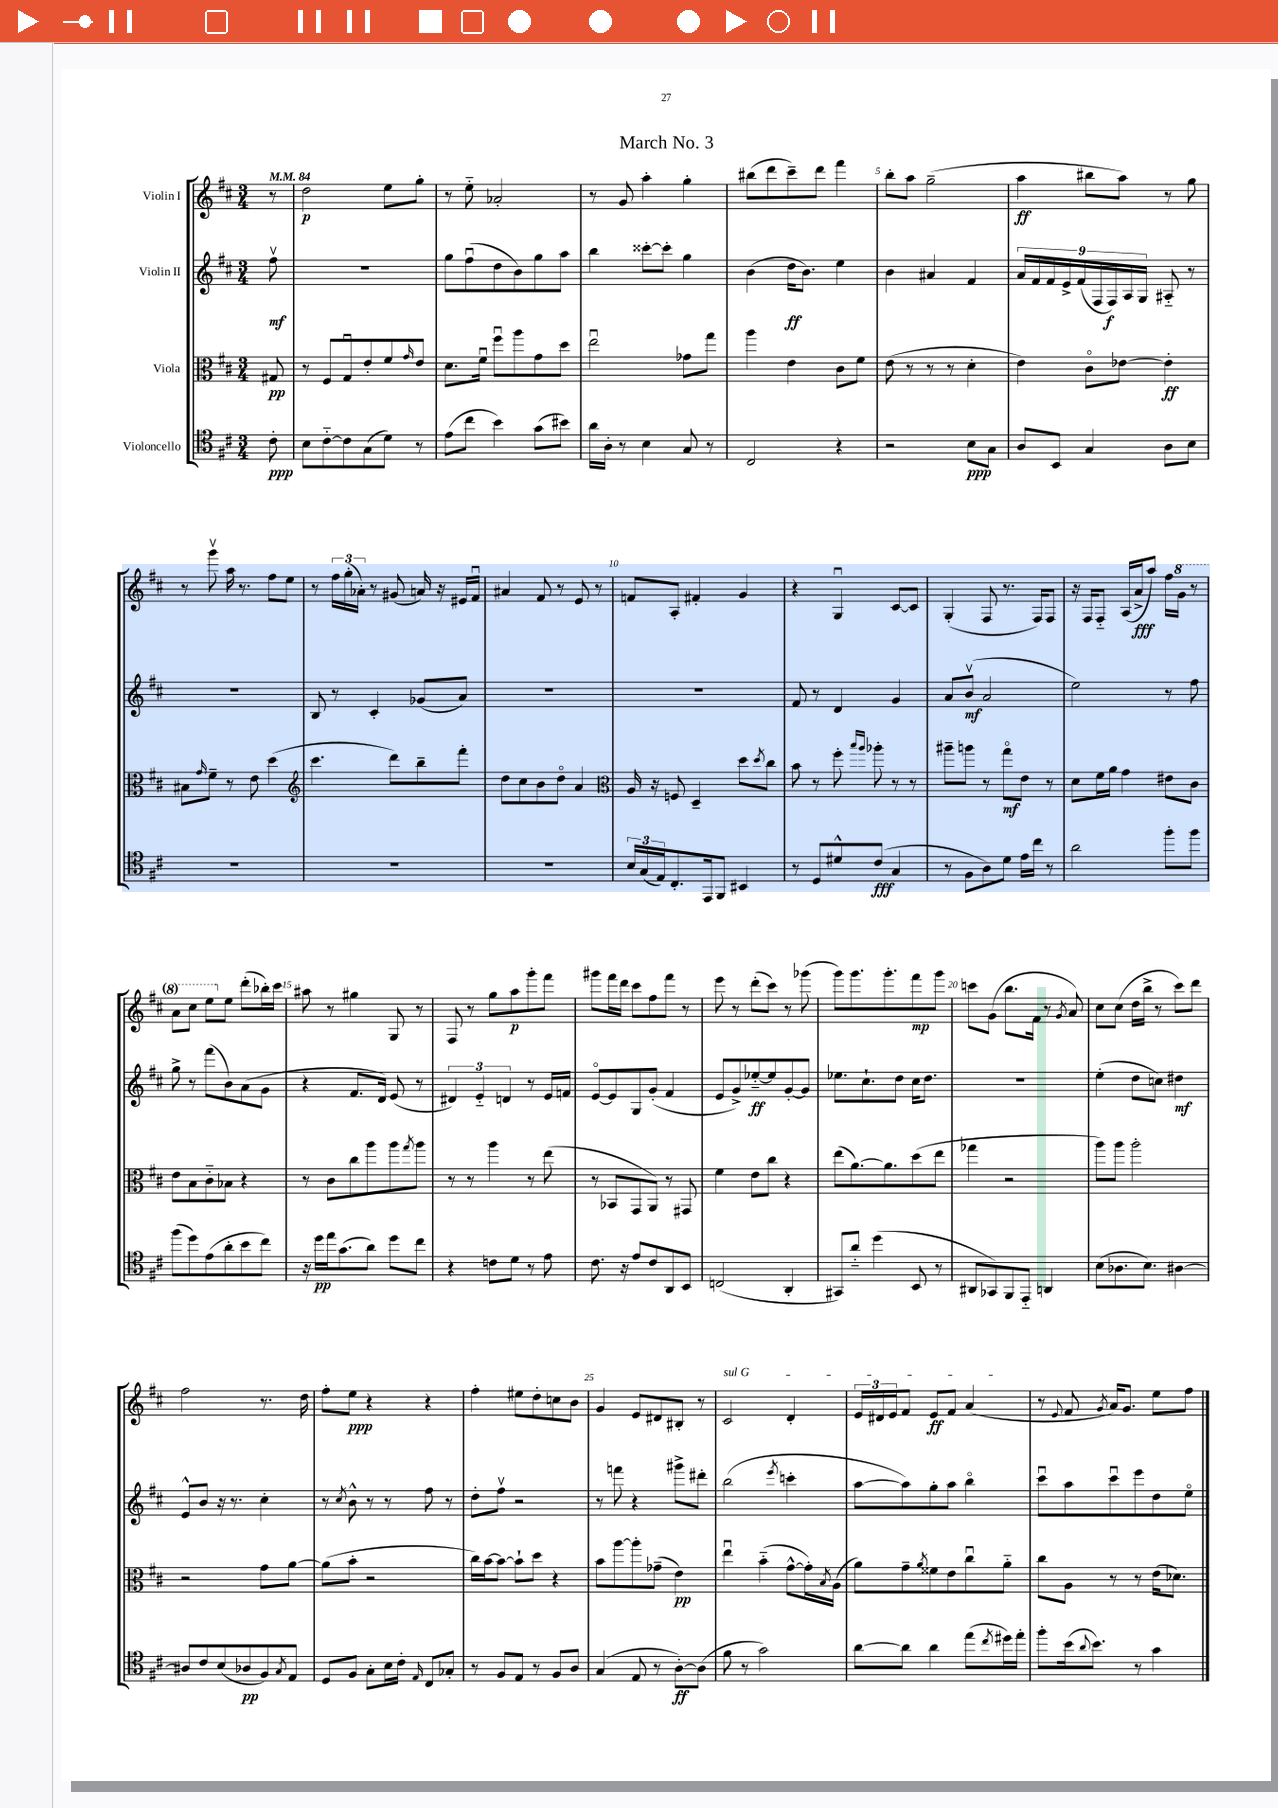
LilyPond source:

\header { title = "March No. 3" }
<<
\new StaffGroup <<
\new Staff = "s0" \with { instrumentName = "Violin I" } {
    \clef treble \key d \major \numericTimeSignature \time 3/4 \partial 8 \tempo 4 = 84
    r8 |
    d''2\p e''8 g''8-. |
    r8 e''8-_ aes'2-. |
    r8 g'8 a''4-. g''4-. |
    bis''8( d'''8 cis'''8--) d'''8 fis'''4 |
    b''8-. a''8 g''2--( |
    a''4\ff bis''8 a''8) r8 g''8 |
    r8 g'''8\upbow a''16 r8. fis''8 e''8 |
    r8 \tuplet 3/2 { fis''16 g''16-.( aes'16-.) } r8 gis'8( a'16) r16 eis'16 fis'16\downbow |
    ais'4 fis'8 r8 e'8 r8 |
    f'8 a8-. fis'4-. g'4 |
    r4 g4\downbow cis'8~ cis'8 |
    g4-.( fis8 r8. fis16) fis8 |
    r16 fis16 fis8-_ a16( a'16->\fff a''8) fis''16 \ottava #1 g''16 r8 |
    a''8 cis'''8 e'''8 \ottava #0 e''8 d'''8-.( bes''16-.) cis'''16 |
    ais''8 r8 gis''4 g8 r8 |
    fis8 r8 g''8 a''8\p g'''8-. fis'''8 |
    gis'''8 fis'''16 d'''16 cis'''8 fis''8 fis'''8 r8 |
    e'''8 r8 d'''8-.( cis'''8) r8 ges'''8( |
    g'''8) g'''8. g'''8.-. fis'''8\mp g'''8 |
    c'''8 g'8( b''8. fis'16 r8 \acciaccatura { g'8 } a'8) |
    cis''8 cis''8( d''16 b''16-> r8 cis'''8) d'''8 |
    fis''2 r8. d''16 |
    fis''8-. e''8\ppp r4 r4 |
    fis''4-. eis''8 d''8-. c''8 b'8 |
    g'4 e'8 dis'8 bis8-. r8 |
    \once \override TextSpanner.bound-details.left.text = \markup { \italic "sul G" } cis'2\startTextSpan d'4-. |
    \tuplet 3/2 { e'16 dis'16 e'16 } fis'8 e'8\ff fis'8 a'4\stopTextSpan( |
    r8 \appoggiatura { e'8 } fis'8 \acciaccatura { g'8 } a'16) g'8. e''8 fis''8 \bar "|." |
}
\new Staff = "s1" \with { instrumentName = "Violin II" } {
    \clef treble \key d \major \numericTimeSignature \time 3/4 \partial 8
    fis''8\upbow\mf |
    R2. |
    g''8 fis''8\downbow( d''8 b'8) g''8 a''8 |
    b''4 cisis'''8~-. cisis'''8-. g''4 |
    b'4( d''16\ff b'8.) e''4 |
    b'4 ais'4 fis'4 |
    \tuplet 9/8 { a'16 fis'16 fis'16 e'16-> fis'16( fis16 fis16\f) a16 g16 } ais8-_ r8 |
    R2. |
    b8 r8 cis'4-. ges'8( a'8) |
    R2. |
    R2. |
    fis'8 r8 d'4 g'4 |
    a'8 b'8\upbow\mf( a'2 |
    e''2) r8 fis''8 |
    g''8-> r8 fis'''8( b'8) a'8( g'8 |
    r4 fis'8. d'16) e'8( r8 |
    \tuplet 3/2 { dis'4) e'4-_ d'4 } r8 e'16 f'16 |
    e'8~\flageolet e'8 g8 g'8-.( fis'4 |
    e'8 g'8->) ees''8~-_\ff ees''8 g'8~-. g'8 |
    ees''8. cis''8.-! d''8 cis''16 d''8. |
    R2. |
    e''4-.( d''8 c''8) dis''4\mf |
    e'8-^ b'8 r16 r8. cis''4-. |
    r8 \acciaccatura { cis''8 } b'8-^ r8 r8 fis''8 r8 |
    d''8-. fis''8\upbow r2 |
    r8 f'''8 r4 gis'''8-> dis'''8-. |
    b''2( \acciaccatura { e'''8 } c'''4-. |
    a''8~ a''8) g''8-. a''8 b''4\flageolet |
    cis'''8\downbow a''8 cis'''8\downbow e'''8 d''8 e''8\flageolet \bar "|." |
}
\new Staff = "s2" \with { instrumentName = "Viola" } {
    \clef alto \key d \major \numericTimeSignature \time 3/4 \partial 8
    gis8\pp |
    r8 fis8 g8\downbow e'8-. fis'8 \grace { g'16 } e'8 |
    d'8. fis'16\downbow fis''8\downbow a''8 g'8 d''8 |
    e''2\downbow ges'8 g''8 |
    a''4 e'4 cis'8 fis'8 |
    e'8( r8 r8 r8 d'4-. |
    e'4) cis'8\flageolet ees'8~ ees'4-.\ff |
    bis8 \grace { g'16 } fis'8-- r8 e'8 d''4( |
    \clef treble cis'''4. d'''8) b''8-- fis'''8-. |
    d''8 cis''8 b'8 d''8\flageolet a'4 |
    \clef alto a16 r16 f8 d4-- d''8 \acciaccatura { d''8 } cis''8 |
    b'8 r8 fis''8-. \grace { b''16 a''16 } aes''8-. r8 r8 |
    ais''8-- a''8 r8 g''8\flageolet\mf e'8 r8 |
    d'8 fis'16 a'16 g'4 eis'8 cis'8 |
    e'8 b8 cis'8-_ bes8 r4 |
    r8 cis'8 cis''8 a''8 a''8 \acciaccatura { g''8 } a''8 |
    r8 r8 a''4 r8 e''8( |
    r8 bes,8 g,8 a,8) r8 gis,8 |
    fis'4 e'8 cis''8 r4 |
    e''8( a'8.~) a'8. d''8( e''8 |
    ges''4 r2 |
    a''8) a''8 a''2-. |
    r2 g'8 a'8~ |
    a'8( b'8-. r2 |
    cis''16) b'16~ b'8~ b'8-! d''8 r4 |
    b'8 a''8~ a''8-. ges'8--( e'4\pp) |
    e''4\downbow b'4-_( g'8~-^ g'16-.) \acciaccatura { b8 } a16( |
    a'8) g'8-- \acciaccatura { a'8 } fisis'8 e'8 cis''8\downbow a'8-_ |
    cis''8 a8 r8 r8 e'16( des'8.) \bar "|." |
}
\new Staff = "s3" \with { instrumentName = "Violoncello" } {
    \clef tenor \key d \major \numericTimeSignature \time 3/4 \partial 8
    cis'8-.\ppp |
    b8 cis'8~-_ cis'8 g8( d'8) r8 |
    e'8( cis''8 b'4) g'8( bis'8) |
    a'16 a16-. r8 b4 g8 r8 |
    cis2 r4 |
    r2 b8\ppp g8 |
    a8 b,8 g4 a8 b8 |
    R2. |
    R2. |
    R2. |
    \tuplet 3/2 { b16 g16( e16) } cis8.-. e,16 fis,8 bis,4 |
    r8 d8 dis'8-^ cis'8\fff( g4 |
    r8 fis8 a8) d'8 e'16 cis''16 r8 |
    a'2 fis''8-. fis''8 |
    fis''8( d''8) e'8( a'8-. b'8 cis''8) |
    r16 d''16\pp e''16 g'8.( a'8) d''8 cis''8 |
    r4 c'8 d'8 r8 e'8 |
    cis'8. r16 e'8 cis'8 a,8 b,8 |
    c2( a,4-. |
    gis,8) a'8-_ d''4( b,8 r8 |
    ais,8 ges,8) fis,8 e,8-_ a,4 |
    b8( aes8. b8.) ais4~ |
    ais8 cis'8 b8( aes8\pp fis8) \acciaccatura { g8 } e8 |
    d8 fis8 g8-. b16 cis'16-. \grace { e16 } cis8 ges8-. |
    r8 fis8 e8 r8 fis8 a8 |
    g4( e8 r8 a8~-.\ff) a8( |
    fis'8 r8 g'2) |
    a'8~ a'8 a'4 e''8( \acciaccatura { cis''8 } dis''16) e''16-. |
    fis''8-. b'16( \appoggiatura { a'8 } b'8.) r8 g'4 \bar "|." |
}
>>
>>
\layout { \context { \Score \override BarNumber.break-visibility = ##(#f #t #t) barNumberVisibility = #(every-nth-bar-number-visible 5) } }
